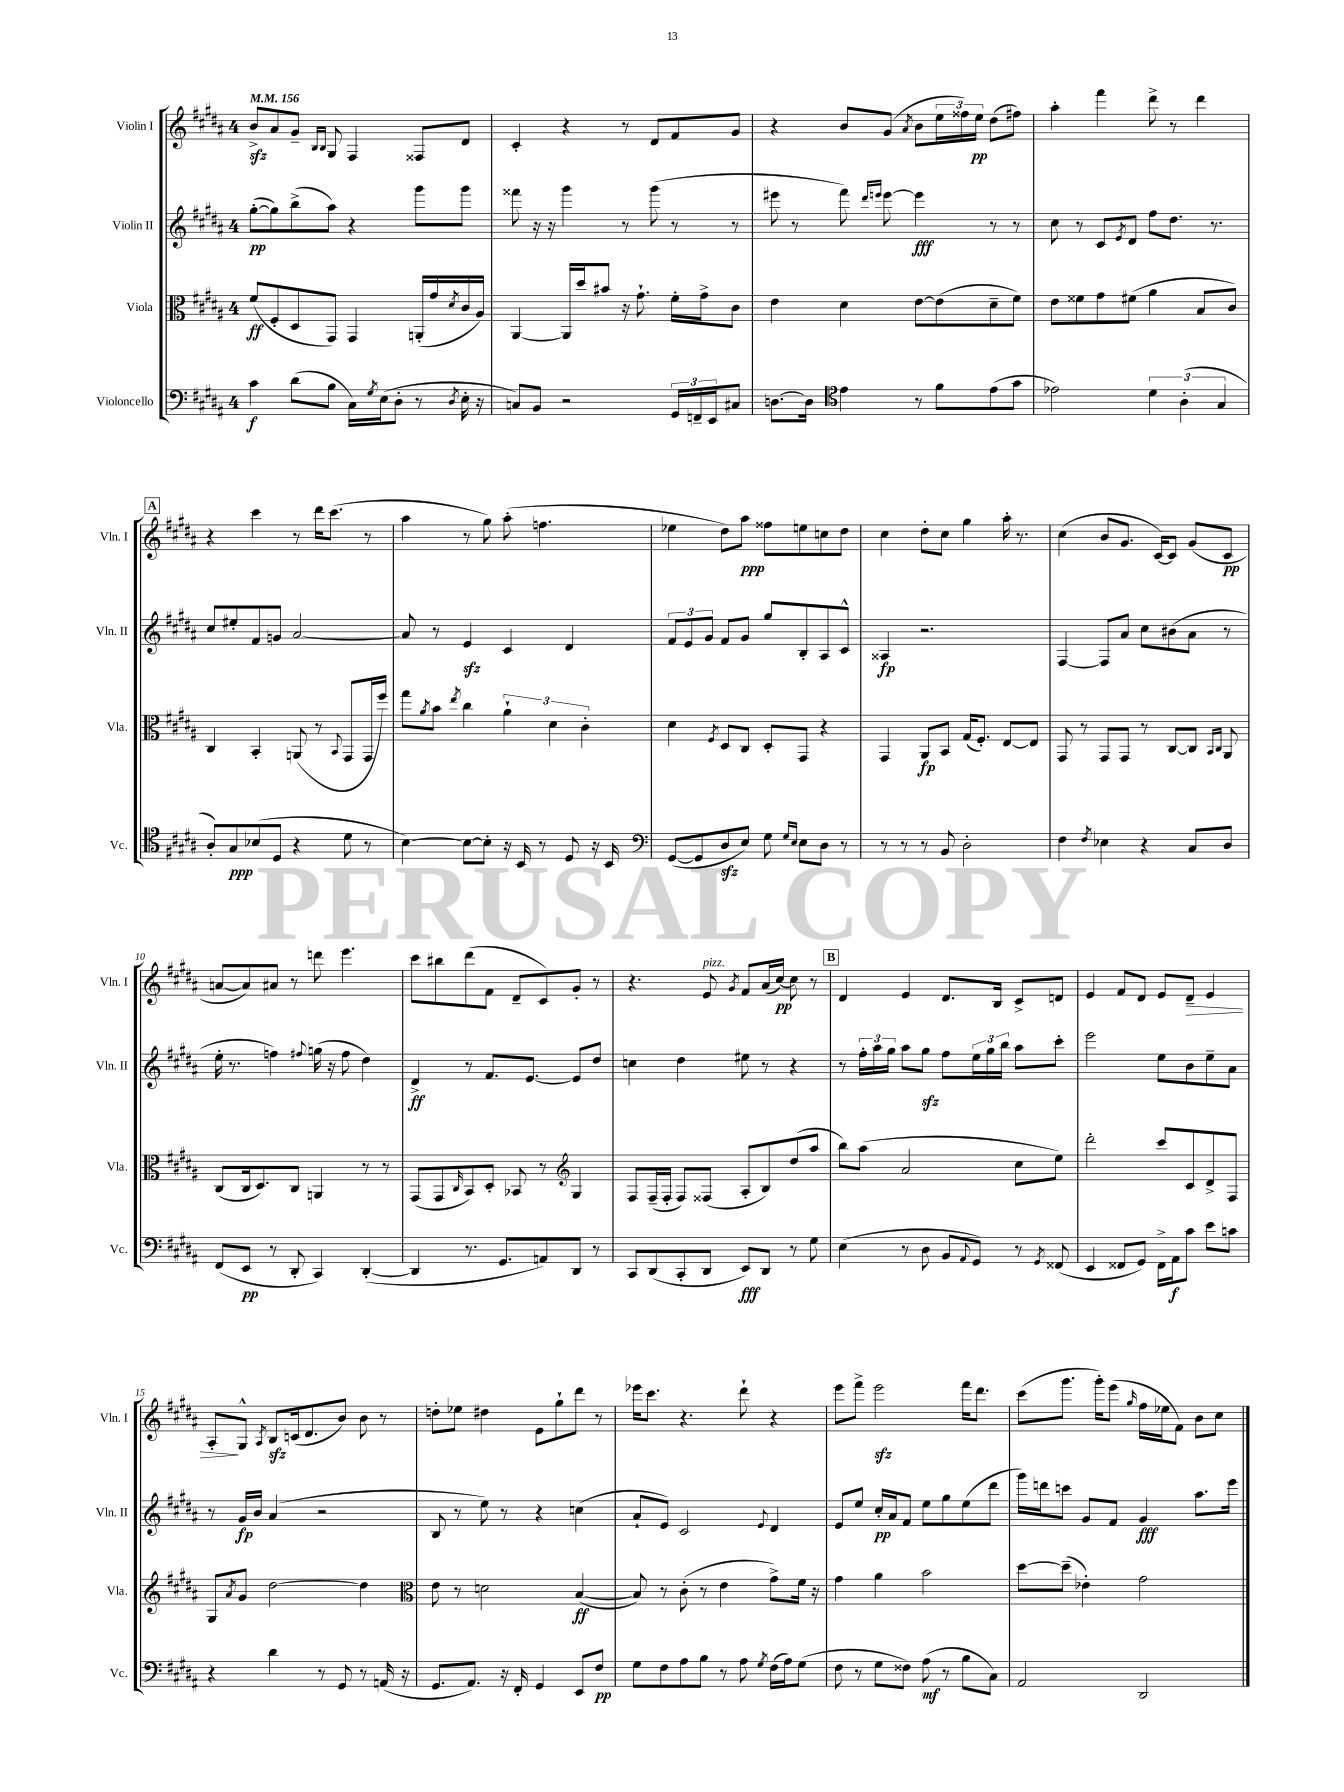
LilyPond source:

<<
\new StaffGroup <<
\new Staff = "s0" \with { instrumentName = "Violin I" shortInstrumentName = "Vln. I" } {
    \clef treble \key b \major \once \override Staff.TimeSignature.style = #'single-digit \time 4/4 \tempo 4 = 156
    b'8->\sfz ais'8 gis'8-- \grace { b16 b16 } gis8 fis4 fisis8 dis'8 |
    cis'4-. r4 r8 dis'8 fis'8 gis'8 |
    r4 b'8 gis'8( \acciaccatura { ais'8 } b'8 \tuplet 3/2 { e''16 fisis''16) e''16\pp } dis''8( fis''8) |
    ais''4-. fis'''4 dis'''8-> r8 dis'''4 |
    \mark \markup { \box "A" } r4 cis'''4 r8 dis'''16 cis'''8.( r8 |
    ais''4 r8 gis''8) ais''8-.( f''4. |
    ees''4 dis''8) ais''8\ppp fisis''8 e''8 c''8 dis''8 |
    cis''4 dis''8-. cis''8 gis''4 ais''16-. r8. |
    cis''4( b'8 gis'8. cis'16~) cis'8 gis'8( cis'8\pp |
    a'8~ a'8) ais'8 r8 d'''8 e'''4. |
    cis'''8 bis''8 dis'''8( fis'8 dis'8-- cis'8) gis'8-. r8 |
    r4. e'8^\markup { \italic "pizz." } \acciaccatura { gis'8 } fis'8 ais'16( cis''16~\pp) cis''8 r8 |
    \mark \markup { \box "B" } dis'4 e'4 dis'8. b16 cis'8-> d'8 |
    e'4 fis'8 dis'8 e'8 dis'8--\> e'4 |
    ais8-.\! gis8-^ \acciaccatura { ais8 } b8\sfz c'16( dis'8. b'8) b'8 r8 |
    d''8-. ees''8 dis''4 e'8 gis''8-! dis'''8 r8 |
    ees'''16 cis'''8. r4. dis'''8-! r4 |
    e'''8 fis'''8-> e'''2\sfz fis'''16 dis'''8. |
    cis'''8( gis'''8. gis'''16-.) e'''8( \grace { gis''16 } fis''16 ees''16 fis'8) b'8 cis''8 \bar "|." |
}
\new Staff = "s1" \with { instrumentName = "Violin II" shortInstrumentName = "Vln. II" } {
    \clef treble \key b \major \once \override Staff.TimeSignature.style = #'single-digit \time 4/4
    gis''8~-.\pp( gis''8) b''8->( ais''8) r4 gis'''8 gis'''8 |
    fisis'''8 r16 r16 gis'''4 r8 gis'''8( r8 r8 |
    eis'''8 r8 fis'''8) \grace { dis'''16 e'''16 } e'''8~ e'''4\fff r8 r8 |
    cis''8 r8 cis'8 \acciaccatura { e'8 } dis'8 fis''8 dis''8. r8. |
    \mark \markup { \box "A" } cis''8 eis''8-. fis'8 g'8 ais'2~ |
    ais'8 r8 e'4\sfz cis'4 dis'4 |
    \tuplet 3/2 { fis'8 e'8 gis'8 } fis'8 gis'8 gis''8 b8-. ais8 cis'8-^ |
    aisis4\fp r2. |
    fis4~ fis8 ais'8 cis''8 bis'8( ais'8 r8 |
    e''16-. r8. f''4) \appoggiatura { fis''8 } g''16( r16 fis''8 dis''4) |
    dis'4->\ff r8 fis'8. e'8.~ e'8 dis''8 |
    c''4 dis''4 eis''8 r8 r4 |
    \mark \markup { \box "B" } r8 \tuplet 3/2 { fis''16-. ais''16 gis''16 } ais''8 gis''8\sfz fis''8 \tuplet 3/2 { e''16 gis''16 b''16 } ais''8 cis'''8-. |
    e'''2 e''8 b'8 e''8-- ais'8 |
    r8 gis'16\fp b'16 ais'4( r2 |
    b8 r8 e''8) r8 r4 c''4( |
    ais'8-! e'8) cis'2 \appoggiatura { e'8 } dis'4 |
    e'8 e''8 cis''16-.\pp ais'16 fis'8 e''8 gis''8 e''8( dis'''8 |
    gis'''16) d'''16 c'''8 gis'8 fis'8 gis'4\fff ais''8. e'''16 \bar "|." |
}
\new Staff = "s2" \with { instrumentName = "Viola" shortInstrumentName = "Vla." } {
    \clef alto \key b \major \once \override Staff.TimeSignature.style = #'single-digit \time 4/4
    fis'8\ff( fis8-. dis8 gis,8) gis,4 a,16-.( gis'16 \acciaccatura { dis'8 } cis'16 ais16) |
    ais,4~ ais,16 dis''16 bis'8 r16 gis'8.-! fis'16-. gis'16-> cis'8 |
    e'4 dis'4 e'8~ e'8( dis'8-- fis'8) |
    e'8 fisis'8 gis'8 fis'8( ais'4 b8 cis'8) |
    \mark \markup { \box "A" } cis4 b,4-. a,8( r8 \appoggiatura { b,8 } gis,8 gis,16 fis''16) |
    gis''8 \acciaccatura { ais'8 } b'8 \acciaccatura { e''8 } cis''4 \tuplet 3/2 { ais'4-! dis'4 cis'4-. } |
    dis'4 \acciaccatura { fis8 } dis8 cis8 dis8-. gis,8 r4 |
    gis,4 ais,8\fp b,8 gis16( fis8.-.) e8~ e8 |
    gis,8 r8 gis,8 gis,8 r8 cis8~ cis8 \grace { b,16 cis16 } ais,8 |
    cis8( cis16 dis8.) cis8 a,4 r8 r8 |
    gis,8( gis,8 \grace { cis16 } b,8) dis8-. bes,8 r8 \clef treble gis4 |
    fis8 fis16--( fis16-. fis8) fisis8( ais8-. b8) dis''8( ais''8 |
    \mark \markup { \box "B" } b''8) ais''8( ais'2 cis''8 e''8) |
    dis'''2-. cis'''8 cis'8 dis'8-> fis8 |
    gis8 \acciaccatura { ais'8 } gis'8 dis''2~ dis''4 |
    \clef alto e'8 r8 d'2 b4~\ff( |
    b8) r8 cis'8-.( r8 e'4 gis'8->) fis'16 r16 |
    gis'4 ais'4 b'2 |
    dis''8~ dis''8--( ees'4-.) gis'2 \bar "|." |
}
\new Staff = "s3" \with { instrumentName = "Violoncello" shortInstrumentName = "Vc." } {
    \clef bass \key b \major \once \override Staff.TimeSignature.style = #'single-digit \time 4/4
    cis'4\f dis'8( b8 cis16) \acciaccatura { gis8 } e16( dis8-. r8 \acciaccatura { dis8 } e16-. r16 |
    c8) b,8 r2 \tuplet 3/2 { gis,16 f,16-- e,16 } cis8 |
    d8.~ d16 \clef tenor e'4 r8 fis'8 e'8( gis'8 |
    ees'2) \tuplet 3/2 { dis'4 ais4-.( gis4 } |
    \mark \markup { \box "A" } ais8-.) gis8\ppp bes8( dis8 r4 dis'8 r8 |
    b4~) b8~ b8-. r16 b,16 r8 dis8 r16 b,16 |
    \clef bass gis,8~( gis,8 dis8\sfz e8) gis8 \grace { gis16 e16 } e8 dis8 r8 |
    r8 r8 r8 b,8 dis2-. |
    fis4 \acciaccatura { fis8 } ees4 r4 cis8 dis8 |
    fis,8( e,8\pp r8 dis,8-. cis,4) dis,4~-.( |
    dis,4 r8. gis,8. a,8) dis,8 r8 |
    cis,8 dis,8( cis,8-. dis,8 e,8\fff) dis,8 r8 gis8 |
    \mark \markup { \box "B" } e4( r8 dis8 b,8 \appoggiatura { ais,8 } gis,8) r8 \acciaccatura { gis,8 } fisis,8( |
    e,4 fisis,8 gis,8) fisis,16-> ais,16\f cis'8 e'8 c'8 |
    r4 dis'4 r8 gis,8 r8 a,16( r16 |
    gis,8. ais,8.) r16 fis,16-. gis,4 e,8 fis8\pp |
    gis8 fis8 ais8 b8 r8 ais8 \acciaccatura { gis8 } fis16( ais16) gis8( |
    fis8 r8 gis8 fisis8) ais8\mf( r8 b8 cis8) |
    ais,2 dis,2 \bar "|." |
}
>>
>>
